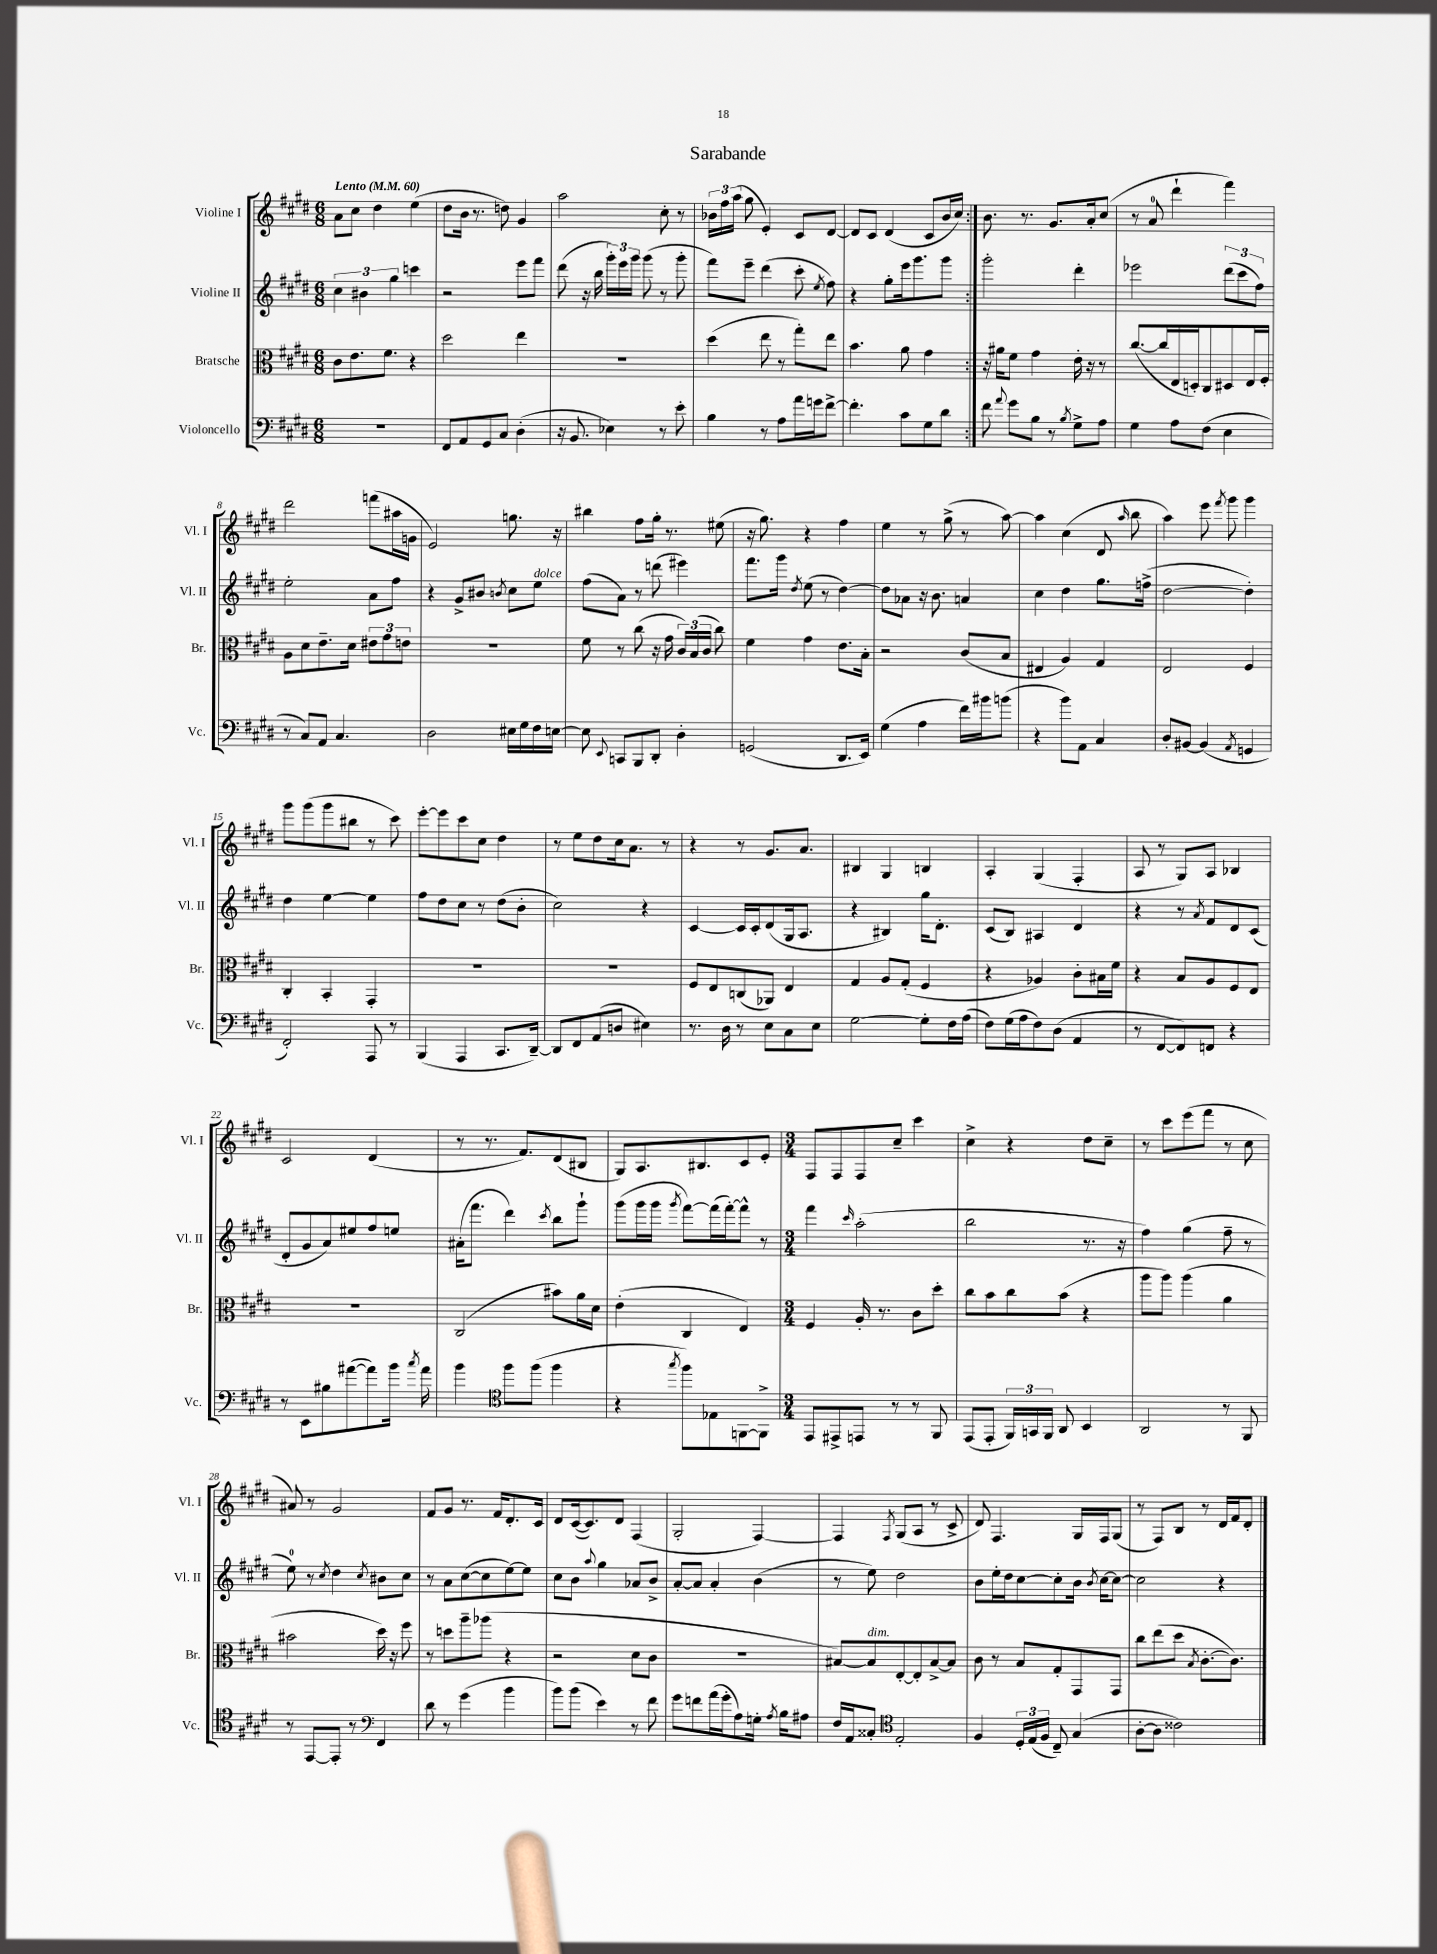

**kern	**kern	**kern	**kern
*staff4	*staff3	*staff2	*staff1
*clefF4	*clefC3	*clefG2	*clefG2
*k[f#c#g#d#]	*k[f#c#g#d#]	*k[f#c#g#d#]	*k[f#c#g#d#]
*M6/8	*M6/8	*M6/8	*M6/8
*MM60	*MM60	*MM60	*MM60
2.r	8c#\L	6cc#\	8a\L
.	8.e\	.	8cc#\J
.	.	6b#\	.
.	.	.	4dd#\
.	8.f#\J	.	.
.	.	6gg#\	.
.	4r	4ccc\	(4ee\
=	=	=	=
8FF#/L	2dd#\	2r	8dd#\L
8AA/	.	.	16b\Jk
.	.	.	8.r
8GG#/	.	.	.
8C#/J	.	.	8dd\)
(4D#'\	4ee\	8eee\L	4g#/
.	.	8fff#\J	.
=	=	=	=
16r	2.r	(8ddd#\	2aa\
8.BB/	.	.	.
.	.	16r	.
.	.	16bb\	.
4E-\)	.	24ggg#'\LL)	.
.	.	24eee\	.
.	.	24ggg#\JJ	.
.	.	(8ggg#\	.
8r	.	8r	8cc#'\
8e'\	.	8ggg#'\	8r
=	=	=	=
4B\	(4dd#\	8fff#\L)	24b-\LL
.	.	.	24ff#\
.	.	.	(24aa\JJ
.	.	8eee~\J	8gg#\
8r	8ee\	(4ddd#\	4e'/)
8A\L	8r	.	.
16a\L	8gg#'\L)	8ccc#'\	8c#/L
16g\J	.	.	.
.	.	8qee/	.
[8f#^\J	8ee\J	8ff#\)	[8d#/J
=	=	=	=
4.f#'\]	4.b\	4r	8d#/]L
.	.	.	8c#/J
.	.	8gg#'\L	(4d#/
8c#\L	8a\	16eee\k	.
.	.	8.ggg#\	.
8G#\	4g#\	.	8c#/L
8d#\J	.	8ggg#\J	16b/L
.	.	.	16cc#/JJ)
=:|!	=:|!	=:|!	=:|!
8f#\	16r	2ggg#'\	8.b\
.	16a#\LK	.	.
8qqa/	.	.	.
8g#\L	8f#\J	.	.
.	.	.	8.r
8B\J	4g#\	.	.
8r	.	.	8.g#/L
8qB/	.	.	.
8G#^\L	16e'\	4ddd#'\	.
.	16r	.	16a'/k
8A\J	8r	.	(8cc#/J
=	=	=	=
4G#\	([8.cc#/L	2eee-\	8r
.	.	.	8a/
.	16cc#/]L	.	.
8A\L	16E/	.	4ddd#`\
.	16D'/J)	.	.
(8F#\J	8C#/	.	.
4E\	8D#/	(12ddd#\L	4fff#\)
.	.	12ccc#\	.
.	16E/L	.	.
.	.	12ff#\J)	.
.	16F#'/JJ	.	.
=	=	=	=
8r	8A\L	2ee'\	2ddd#\
8C#/L)	8d#\	.	.
8AA/J	8.e~\	.	.
4.C#/	.	.	.
.	16d#\Jk	.	.
.	12e#\L	8a\L	(8fff\L
.	12g#\	.	.
.	.	8ff#\J	16aa#\L
.	12e\J	.	.
.	.	.	16g\JJ
=	=	=	=
2D#\	2.r	4r	2e/)
.	.	8g#^/L	.
.	.	8b#/J	.
.	.	8qb/	.
16E#\LL	.	8cc#\L	8.gg\
16G#\	.	.	.
16F#\	.	8ee\J	.
[16E\JJ	.	.	16r
=	=	=	=
8E\]	8f#\	(8ff#\L	4bb#\
8qqEE/	.	.	.
8CC/L	8r	8a\J)	.
8BBB/	(8cc#\	8r	8ff#\L
8DD#'/J	16r	(8ddd\	16gg#'\Jk
.	16g#\	.	8.r
4D#'\	24c#/LL)	4eee#\)	.
.	(24B/	.	.
.	24c#/JJ	.	.
.	8cc#\)	.	(8ee#\
=	=	=	=
(2GG/	4f#\	8.fff#\L	16r
.	.	.	8.gg#\)
.	.	16ggg#\Jk	.
.	.	8qdd#/	.
.	4g#\	(8ee\	4r
.	.	8r	.
8.DD#/L	8.e\L	[4dd#\)	4ff#\
16EE/Jk)	16B'\Jk	.	.
=	=	=	=
(4G#\	2r	8dd#\]L	4ee\
.	.	8a-\J	.
4A\	.	16r	8r
.	.	8.b\	.
.	.	.	(8gg#^\
16f#\LL)	(8c#/L	4a/	8r
16b#\J	.	.	.
(8b\J	8B/J	.	[8aa\)
=	=	=	=
4r	4E#/	4cc#\	4aa\]
8b\L)	4A/)	4dd#\	(4cc#\
8AA\J	.	.	.
4C#/	4G#/	8.gg#\L	8d#/
.	.	.	16qqaa/
.	.	.	8bb\
.	.	(16ff^\Jk	.
=	=	=	=
8D#'/L	2E/	[2dd#\	4aa\)
[8BB#/J	.	.	.
(4BB#/]	.	.	8eee\
.	.	.	8qfff#/
.	.	.	8ggg#\
8qAA/	.	.	.
4GG/	4F#/	4dd#'\])	4ggg#\
=	=	=	=
2FF#'/)	4C#'/	4dd#\	8ggg#\L
.	.	.	(8ggg#\
.	4BB'/	[4ee\	8ggg#\
.	.	.	8bb#\J
8AAA/	4GG#'/	4ee\]	8r
8r	.	.	8ccc#\)
=	=	=	=
(4BBB/	2.r	8ff#\L	[8eee'\L
.	.	8dd#\	8eee\]
4AAA/	.	8cc#\J	8ccc#\
.	.	8r	8cc#\J
8.CC#/L	.	(8dd#\L	4dd#\
.	.	8b'\J	.
[16DD#~/Jk)	.	.	.
=	=	=	=
8DD#/]L	2.r	2cc#\)	8r
8FF#/	.	.	8ee\L
(8AA/	.	.	8dd#\
8D/J	.	.	16cc#\k
.	.	.	8.a\J
4E#\)	.	4r	.
.	.	.	8r
=	=	=	=
8.r	8F#/L	[4c#/	4r
.	8E/	.	.
16D#\	.	.	.
8r	(8C/	16c#/]LL	8r
.	.	16c#'/J	.
8E\L	8AA-/J)	(8d#/	8.g#/L
8C#\	4E/	16G#/k	.
.	.	8.A/J	8.a/J
8E\J	.	.	.
=	=	=	=
[2G#\	4G#/	4r	4B#/
.	8A/L	4B#/)	4G#/
.	(8G#'/J	.	.
8G#'\]L	4F#/	16gg#\LK	4B/
.	.	8.d#'\J	.
16F#\L	.	.	.
(16A\JJ	.	.	.
=	=	=	=
8F#\L)	4r	(8c#/L	4A'/
(16G#\L	.	8B/J)	.
16A\J	.	.	.
8F#\)	4A-/)	4A#/	(4G#/
(8D#\J	.	.	.
4AA/	8c#'\L	4d#/	4F#'/
.	16B#\L	.	.
.	16f#\JJ	.	.
=	=	=	=
8r	4r	4r	8A/
[8FF#/L	.	.	8r
8FF#/])	8B/L	8r	8G#/L)
.	.	8qa/	.
8FF/J	8A/	8f#/L	8A/J
4r	8F#/	8d#/	4B-/
.	8E/J	(8c#/J	.
=	=	=	=
8r	2.r	8d#'/L	2c#/
8EE\L	.	8g#/	.
8B#\	.	8a/)	.
([8a#\	.	8ee#/	.
8a#\])	.	8ff#/	(4d#/
16b\Jk	.	8ee/J	.
8qcc#/	.	.	.
16a#\	.	.	.
=	=	=	=
4b\	(2C#/	(16a#'\LK	8r
.	.	8.fff#\J	.
.	.	.	8.r
*clefC4	*	*	*
8ff#\L	.	4ddd#\)	.
.	.	.	8.f#/L)
(8ff#\J	.	.	.
.	.	8qccc#/	.
4ff#\	8b#\L)	8bb\L	(8d#/
.	16a\L	8ggg#`\J	8B#/J
.	16d#\JJ	.	.
=	=	=	=
4r	(4e'\	(8ggg#\L	8G#/L)
.	.	16ggg#\L	8.A/
.	.	16ggg#\JJ	.
8qgg#/	.	8qggg#/	.
8ff#\L)	4C#/	[8fff#\L)	.
.	.	.	8.B#/
8E-\	.	(16fff#\]L	.
.	.	[16fff#'\J)	.
[8FF\	4E/)	8fff#^^\]J	8c#/
8FF^\]J	.	8r	8e'/J
=	=	=	=
*M3/4	*M3/4	*M3/4	*M3/4
8EE/L	4F#/	4fff#\	8F#/L
8EE#^/	.	.	8F#/
.	.	16qqccc#/	.
8EE/J	16A'/	(2aa'\	8F#/
.	8.r	.	.
8r	.	.	8cc#~/J
8r	8c#\L	.	4ccc#\
8FF#/	8dd#'\J	.	.
=	=	=	=
(8EE/L	8cc#\L	2bb\	4cc#^\
8EE'/J	8b\	.	.
24FF#/LL)	8cc#\	.	4r
24GG/	.	.	.
24FF#/JJ	.	.	.
8AA/	(8b\J	.	.
4BB/	4r	8.r	8dd#\L
.	.	.	8cc#~\J
.	.	16r	.
=	=	=	=
2AA/	8aa\L	4ff#\)	8r
.	8aa\J)	.	8ccc#\L
.	(4aa\	(4gg#\	(8eee\
.	.	.	8fff#\J
8r	4a\	8ff#~\	8r
8FF#/	.	8r	8cc#\
=	=	=	=
8r	2b#\	8ee\)	8a#/)
[8EE/L	.	8r	8r
.	.	8qcc#/	.
8EE'/]J	.	4dd#\	2g#/
8r	.	.	.
*clefF4	*	*	*
.	.	8qcc#/	.
4FF#/	16dd#\)	8b#\L	.
.	16r	.	.
.	8ff#\	8cc#\J	.
=	=	=	=
8d#\	8r	8r	8f#/L
8r	8dd\L	8a\L	8g#/J
(4g#\	8aa~\	([8cc#\	8.r
.	(8aa-\J	8cc#\]	.
.	.	.	16f#/LK
4b\	4r	[8ee\)	8.d#'/
.	.	8ee\]J	.
.	.	.	16c#/Jk
=	=	=	=
8b\L)	2r	8cc#\L	8d#/L
(8b\J	.	8b\J	([16c#/k
.	.	.	8.c#/])
.	.	8qqaa/	.
4e\)	.	4gg#\	.
.	.	.	8d#/J
8r	8d#\L	8a-/L	(4F#/
8f#\	8c#\J	8b^/J	.
=	=	=	=
8g#\L	2.r	[8a'/L	2G#'/
8f\	.	8a/]J	.
(16a\L	.	4a'/	.
16g#'\J	.	.	.
8A\)	.	.	.
16G'\Jk	.	(4b\	[4F#/)
8qA/	.	.	.
16B\LK	.	.	.
8A#\J	.	.	.
=	=	=	=
16F#/LL	[8B#/L)	8r	4F#/]
16AA/J	.	.	.
8C##'/J	8B#/]	8ee\)	.
*clefC4	*	*	*
.	.	.	8qF#/
2E'/	[8E'/	2dd#\	(8G#/L
.	8E'/]	.	8A/J
.	[8B#^/	.	8r
.	8B#/]J	.	8c#^/
=	=	=	=
4F#/	8c#\	8b\L	8d#/)
.	8r	16ee'\L	4.F#/
.	.	16dd#\J	.
24D#'/LL	8B/L	[8cc#\	.
(24E/	.	.	.
24F#/JJ	.	.	.
8C#~/)	8G#'/	8cc#'\]	.
(4G#/	8GG#/	16b\Jk	16G#/LL
.	.	8qb/	.
.	.	[16cc#\LK	16F#/J
.	8GG#/J	8cc#\_J	(8G#/J
=	=	=	=
[8A'\L	8cc#\L	2cc#\]	8r
8A\]J	(8ee\	.	8F#/L)
2c##\)	8dd#\J	.	8B/J
.	8qB/	.	.
.	[8.c#'\L	.	8r
.	.	4r	16d#/LL
.	8.c#\]J)	.	16f#/J
.	.	.	8d#'/J
==	==	==	==
*-	*-	*-	*-
